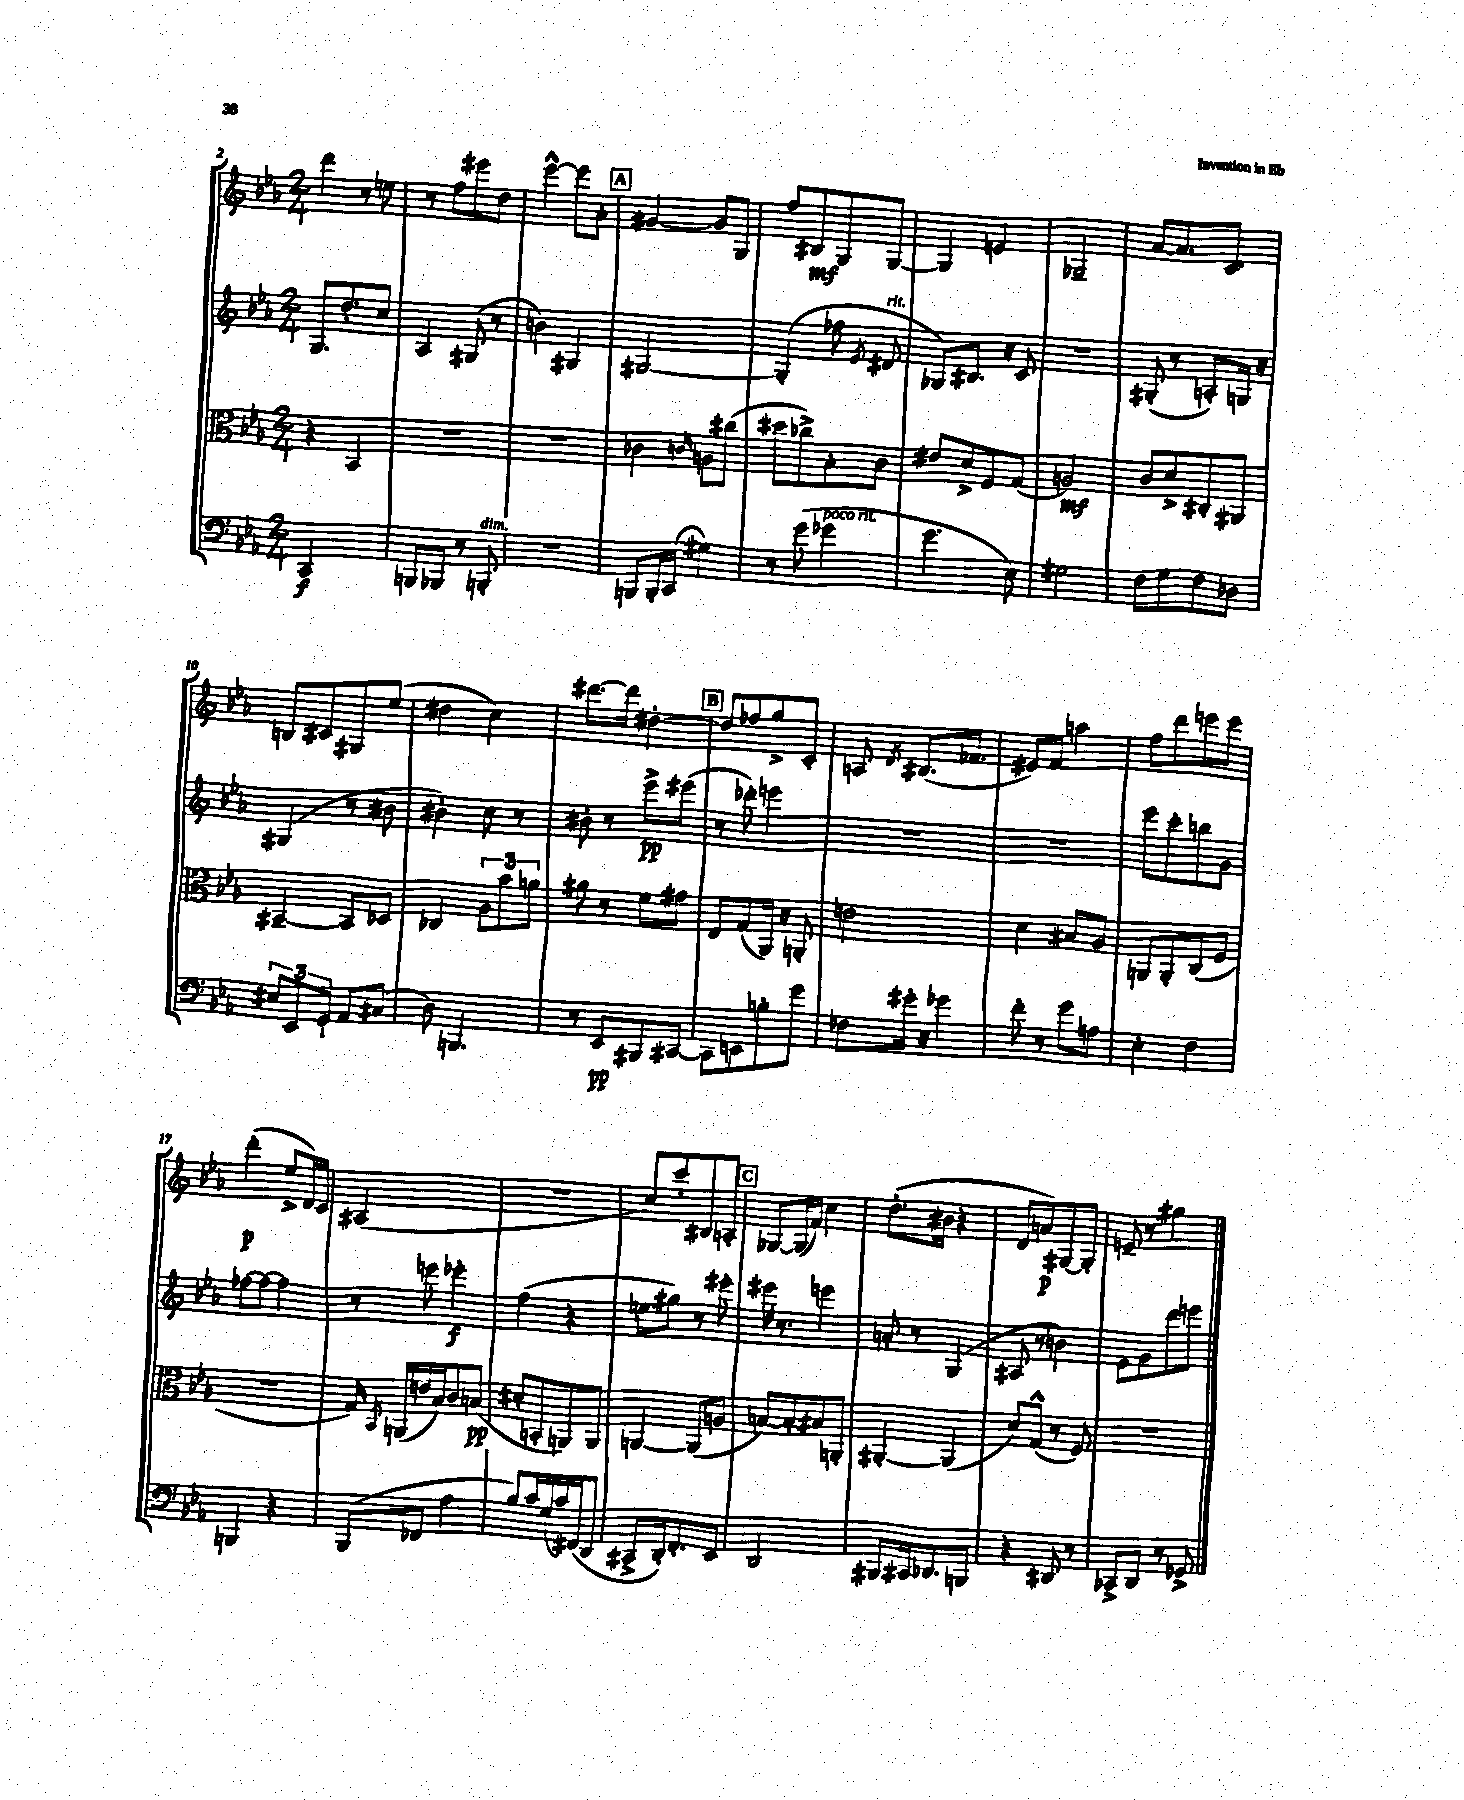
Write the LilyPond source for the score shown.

<<
\new StaffGroup <<
\new Staff = "s0" {
    \clef treble \key ees \major \numericTimeSignature \time 2/4
    \autoBeamOff d'''4 r8 e''8 |
    r8 f''8[ eis'''8 d''8] |
    ees'''4~-^ ees'''8[ aes'8]-. |
    \mark \markup { \box "A" } gis'4~ gis'8[ g8] |
    f''8[ bis8\mf g8 g8]~ |
    g4 e'4 |
    ges2-- |
    aes'8[~ aes'8. c'8.] |
    b8[ cis'8 gis8 ees''8]( |
    dis''4 c''4) |
    dis'''8.[~ dis'''16] dis''4~-. |
    \mark \markup { \box "B" } dis''8[ fes''8 g''8-> c'8]-. |
    a8 \acciaccatura { d'8 } bis8.[( fes'8.] |
    eis'8[) f'8] a''4 |
    f''8[ d'''8 e'''8 e'''8] |
    d'''4-.\p( ees''8[-> d'16) c'16] |
    ais2( |
    R2 |
    c''8[) c'''8-. bis8 a8]-. |
    \mark \markup { \box "C" } ges8[~ ges16( f'16]) c''4 |
    d''8.[-.( bis'16] r4 |
    d'8[ a'8\p) gis8~ gis8]-. |
    e'8-- r8 gis''4 \bar "|." |
}
\new Staff = "s1" {
    \clef treble \key ees \major \numericTimeSignature \time 2/4
    \autoBeamOff g8.[ d''8.-. c''8] |
    aes4 gis8( r8 |
    b'4) gis4 |
    \mark \markup { \box "A" } gis2~ |
    gis4-.( fes''8 \acciaccatura { ees'8 } dis'8^\markup { \italic "rit." } |
    ges8[) bis8.] r16 c'8 |
    r2 |
    gis8-.( r8 a8[-.) g16] r16 |
    gis4( r8 bis'8 |
    bis'4-.) c''8 r8 |
    bis'8-. r8 ees'''8[->\pp eis'''8]( |
    \mark \markup { \box "B" } r8 des'''8-.) e'''4 |
    R2 |
    R2 |
    ees'''8[ c'''8-. b''8 g'8] |
    fes''8[~ fes''8]~ fes''4 |
    r8 e'''8 ees'''4-.\f |
    f''4( r4 |
    e''8[ gis''8]) r8 eis'''8-. |
    \mark \markup { \box "C" } eis'''16 r8. e'''4 |
    a'8-. r8 g4( |
    ais8 r8 b'4) |
    ees'8[ g'8 d'''8 e'''8] \bar "|." |
}
\new Staff = "s2" {
    \clef alto \key ees \major \numericTimeSignature \time 2/4
    \autoBeamOff r4 bes,4 |
    R2 |
    R2 |
    \mark \markup { \box "A" } ces'4 \grace { c'16 } a8[ cis''8]( |
    dis''8[ ces''8->) bes8-. c'8] |
    eis'8[ d'8-> f8 g8]( |
    a2\mf) |
    c'8[ d'8-> cis8-. ais,8] |
    bis,4~-- bis,8[ des8] |
    ces4 \tuplet 3/2 { aes8[ bes'8 a'8] } |
    ais'8 r8 f'8[ gis'8] |
    \mark \markup { \box "B" } ees8[ g8( aes,16]) r16 a,8-. |
    e'2 |
    d'4 bis8[ aes8] |
    a,8[ a,8-. c8( f8] |
    r2 |
    g16) \acciaccatura { bes,8 } a,16[( e'16 bes16) c'8 b8]\pp( |
    dis'8[-. b,8-. a,8) a,8] |
    a,4~ a,8[( a8] |
    \mark \markup { \box "C" } b8[~) b8-. bis8 a,8]-. |
    ais,4~-. ais,4( |
    d'8[) g8]-^( r8 f8) |
    R2 \bar "|." |
}
\new Staff = "s3" {
    \clef bass \key ees \major \numericTimeSignature \time 2/4
    \autoBeamOff c,2\f |
    b,,8[ bes,,8] r8 b,,8-.^\markup { \italic "dim." } |
    R2 |
    \mark \markup { \box "A" } b,,8[ b,,16-. c,16]( gis4) |
    r8 g'8( ges'4^\markup { \italic "poco rit." } |
    g'4. ees8) |
    gis2 |
    f8[ g8 f8 des8] |
    \tuplet 3/2 { eis8[ ees,8 g,8]-! } aes,8[ cis8]( |
    d8) b,,4. |
    r8 ees,8[\pp bis,,8 cis,8]~ |
    \mark \markup { \box "B" } cis,8[ e,8 b8-. g'8] |
    fes8[ gis'16]-. r16 ges'4 |
    f'8-. r8 g'8[ a8] |
    ees4-. f4 |
    b,,4 r4 |
    bes,,8[( fes,8] aes4 |
    bes8[) c'16 g16( c'16) fis,16( d,8] |
    cis,8[-> d,16-.) f,8.-. ees,8] |
    \mark \markup { \box "C" } d,2 |
    bis,,8[ cis,16 des,8. b,,8] |
    r4 dis,8 r8 |
    ces,8[-> d,8] r8 ges,8-> \bar "|." |
}
>>
>>
\layout { \context { \Score currentBarNumber = #2 } }
